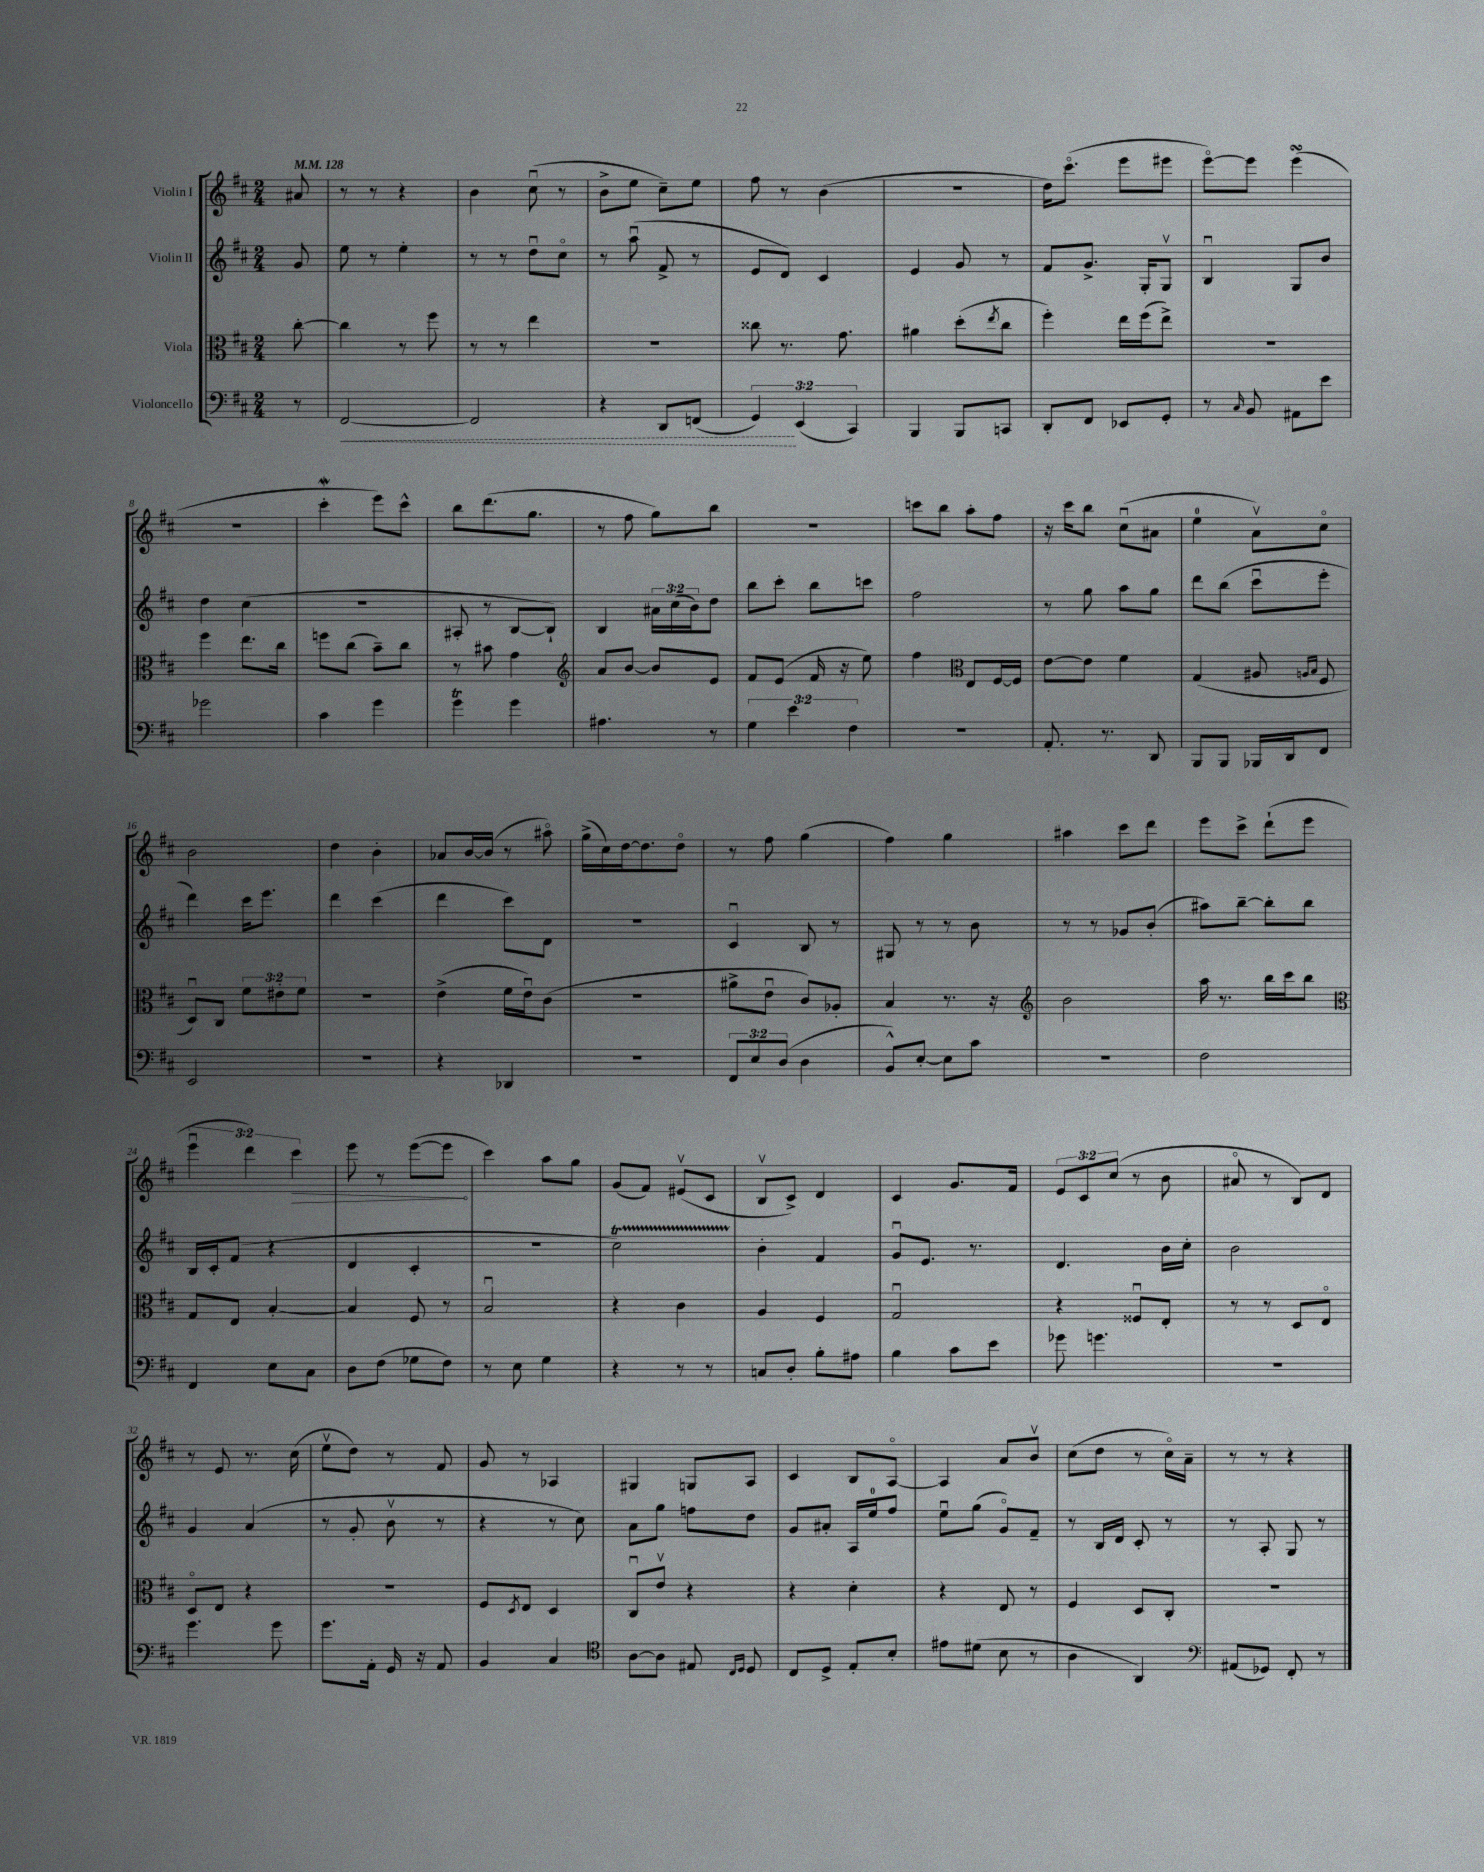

**kern	**dynam	**kern	**kern	**kern	**dynam
*part4	*part4	*part3	*part2	*part1	*part1
*staff4	*staff4	*staff3	*staff2	*staff1	*staff1
*I"Violoncello	*	*I"Viola	*I"Violin II	*I"Violin I	*
*clefF4	*	*clefC3	*clefG2	*clefG2	*
*k[f#c#]	*	*k[f#c#]	*k[f#c#]	*k[f#c#]	*
*M2/4	*	*M2/4	*M2/4	*M2/4	*
*MM128	*	*MM128	*MM128	*MM128	*
=	=	=	=	=	=
8r	.	[8cc#'\	8g/	8a#X/	.
=1	=1	=1	=1	=1	=1
!	!LO:HP:b	!	!	!	!
[2FF#/	<	4cc#\]	8ee\	8r	.
.	.	.	8r	8r	.
.	.	8r	4ee'\	4r	.
.	.	8ff#\	.	.	.
=2	=2	=2	=2	=2	=2
2FF#/]	.	8r	8r	4b\	.
.	.	8r	8r	.	.
.	.	4ee\	8ddu\L	(8cc#u\	.
.	.	.	8cc#\J	8r	.
=3	=3	=3	=3	=3	=3
4r	.	2r	8r	8b^\L	.
.	.	.	(8aau\	8ee\J	.
8DD/L	.	.	8f#^/	8cc#~\L)	.
(8FFn/J	.	.	8r	8ee\J	.
=4	=4	=4	=4	=4	=4
6GG/)	.	8cc##X\	8e/L	8ff#\	.
.	.	8.r	8d/J)	8r	.
(6EE/	[	.	.	.	.
.	.	.	4c#/	(4b\	.
.	.	8.g\	.	.	.
6CC#/)	.	.	.	.	.
=5	=5	=5	=5	=5	=5
4BBB/	.	4a#X\	4e/	2r	.
8BBB/L	.	(8dd'\L	8g/	.	.
.	.	8qee/	.	.	.
8CCn/J	.	8cc#\J	8r	.	.
=6	=6	=6	=6	=6	=6
8DD'/L	.	4ff#'\)	8f#/L	16dd\KL)	.
.	.	.	.	(8.ccc#\J	.
8FF#/J	.	.	8.g^/J	.	.
8EE-X/L	.	16ee\LL	.	8eee\L	.
.	.	(16ff#\J	16G'/KL	.	.
8GG'/J	.	8ee^\J)	8Gv/J	8eee#X\J	.
=7	=7	=7	=7	=7	=7
8r	.	2r	4Bu/	[8eee\L)	.
16qqC#/	.	.	.	.	.
8BB/	.	.	.	8eee\J]	.
8AA#X\L	.	.	8G/L	(4eeesSSS\	.
8e\J	.	.	8b/J	.	.
!!LO:LB:g=z
=8	=8	=8	=8	=8	=8
2g-X\	.	4ff#\	4dd\	2r	.
.	.	8.ee\L	(4cc#\	.	.
.	.	16cc#\Jk	.	.	.
=9	=9	=9	=9	=9	=9
4c#\	.	8ffn\L	2r	4ccc#W'\	.
.	.	(8cc#\J	.	.	.
4g\	.	8b~\L)	.	8eee\L)	.
.	.	8cc#\J	.	8ccc#^^\J	.
=10	=10	=10	=10	=10	=10
4gT\	.	8r	8A#X'/	8bb\L	.
.	.	8b#X\	8r	(8.ddd\	.
4g\	.	4g\	[8B/L	.	.
.	.	.	.	8.gg\J	.
.	.	.	8B`/J])	.	.
=11	=11	=11	=11	=11	=11
*	*	*clefG2	*	*	*
4.A#X\	.	8a/L	4B/	8r	.
.	.	[8b/J	.	8ff#\	.
.	.	8b/L]	24a#X\LL	8gg\L)	.
.	.	.	(24cc#\	.	.
.	.	.	24b\J)	.	.
8r	.	8e/J	8dd\J	8bb\J	.
=12	=12	=12	=12	=12	=12
6G\	.	8f#/L	8bb\L	2r	.
.	.	(8e/J	8ccc#'\J	.	.
6e\	.	.	.	.	.
.	.	16f#/	8bb\L	.	.
.	.	16r	.	.	.
6F#\	.	.	.	.	.
.	.	8ee\)	8cccn\J	.	.
=13	=13	=13	=13	=13	=13
2r	.	4ff#\	2ff#\	8cccn\L	.
.	.	.	.	8bb\J	.
*	*	*clefC3	*	*	*
.	.	8E/L	.	8aa'\L	.
.	.	[16F#/L	.	8ff#\J	.
.	.	16F#/JJ]	.	.	.
=14	=14	=14	=14	=14	=14
8.AA'/	.	[8e\L	8r	16r	.
.	.	.	.	16ccc#\KL	.
.	.	8e\J]	8gg\	8bb\J	.
8.r	.	.	.	.	.
.	.	4f#\	8aa\L	(8cc#u\L	.
8DD/	.	.	8gg\J	8a#X\J	.
=15	=15	=15	=15	=15	=15
8BBB/L	.	(4G/	8ddd\L	4ee\	.
8BBB/J	.	.	(8bb\J	.	.
16BBB-X/LL	.	8A#X/	8ccc#u\L	8av\L)	.
16DD/J	.	.	.	.	.
.	.	16qqAn/LL	.	.	.
.	.	16qqB/JJ	.	.	.
8FF#/J	.	8F#/	8eee'\J	8cc#\J	.
!!LO:LB:g=z
=16	=16	=16	=16	=16	=16
2EE/	.	8Du/L)	4ddd\)	2b\	.
.	.	8C#/J	.	.	.
.	.	12f#\L	16ccc#\KL	.	.
.	.	.	8.eee\J	.	.
.	.	12e#X'\	.	.	.
.	.	12f#\J	.	.	.
=17	=17	=17	=17	=17	=17
2r	.	2r	4ddd\	4dd\	.
.	.	.	(4ccc#\	4b'\	.
=18	=18	=18	=18	=18	=18
4r	.	(4e^\	4ddd\	8a-X/L	.
.	.	.	.	[16b/L	.
.	.	.	.	(16b/JJ]	.
4DD-X/	.	16f#\LL	8ccc#\L)	8r	.
.	.	16eu\J)	.	.	.
.	.	(8c#\J	8d\J	8aa#X\)	.
=19	=19	=19	=19	=19	=19
2r	.	2r	2r	(16gg^\LL	.
.	.	.	.	16cc#\)	.
.	.	.	.	[16dd\J	.
.	.	.	.	8.dd\]	.
.	.	.	.	8dd\J	.
=20	=20	=20	=20	=20	=20
12FF#/L	.	8a#X^\L	4c#u/	8r	.
12E/	.	.	.	.	.
.	.	8eu\J	.	8ff#\	.
(12D/J	.	.	.	.	.
4D\	.	8c#/L)	8B/	(4gg\	.
.	.	8A-X'/J	8r	.	.
=21	=21	=21	=21	=21	=21
8BB^^/L)	.	4B/	8G#X/	4ff#\)	.
[8E'/J	.	.	8r	.	.
8E\L]	.	8.r	8r	4gg\	.
8c#\J	.	.	8b\	.	.
.	.	16r	.	.	.
=22	=22	=22	=22	=22	=22
*	*	*clefG2	*	*	*
2r	.	2b\	8r	4aa#X\	.
.	.	.	8r	.	.
.	.	.	8g-X/L	8ccc#\L	.
.	.	.	(8b'/J	8ddd\J	.
=23	=23	=23	=23	=23	=23
2F#\	.	16aa\	8aa#X\L)	8eee\L	.
.	.	8.r	.	.	.
.	.	.	[8bb~\J	8ccc#^\J	.
.	.	16bb\LL	8bb'\L]	(8ddd`\L	.
.	.	16ccc#\J	.	.	.
.	.	8bb\J	8bb\J	8eee\J	.
!!LO:LB:g=z
=24	=24	=24	=24	=24	=24
*	*	*clefC3	*	*	*
4FF#/	.	8G/L	16B/LL	6eeeu\	.
.	.	.	16c#'/J	.	.
.	.	8E/J	(8f#/J	.	.
.	.	.	.	6ddd\)	.
8E\L	.	[4B'/	4r	.	.
!	!	!	!	!	!LO:HP:b
.	.	.	.	6ccc#\	>
8C#\J	.	.	.	.	.
=25	=25	=25	=25	=25	=25
8D\L	.	4B/]	4d/	8eee\	.
(8F#\J	.	.	.	8r	.
8G-X\L	.	8F#/	4c#'/	([8eee\L	.
8F#\J)	.	8r	.	8eee\J]	.
.	.	.	.	.	]
=26	=26	=26	=26	=26	=26
8r	.	2Bu/	2r	4ccc#\)	.
8E\	.	.	.	.	.
4G\	.	.	.	8aa\L	.
.	.	.	.	8gg\J	.
=27	=27	=27	=27	=27	=27
4r	.	4r	2cc#t\)	(8g/L	.
.	.	.	.	8f#/J)	.
8r	.	4c#\	.	(8e#Xv/L	.
8r	.	.	.	8c#/J	.
=28	=28	=28	=28	=28	=28
8Cn/L	.	4A/	4b'\	8Bv/L	.
8D'/J	.	.	.	8c#^/J)	.
8B'\L	.	4F#/	4f#/	4d/	.
8A#X\J	.	.	.	.	.
=29	=29	=29	=29	=29	=29
4B\	.	2Gu/	8gu/L	4c#/	.
.	.	.	8.e/J	.	.
8c#\L	.	.	.	8.g/L	.
.	.	.	8.r	.	.
8e\J	.	.	.	.	.
.	.	.	.	16f#/Jk	.
=30	=30	=30	=30	=30	=30
8g-X\	.	4r	4.d/	12e/L	.
.	.	.	.	12c#/	.
4.gn\	.	.	.	.	.
.	.	.	.	(12cc#/J	.
.	.	8F##Xu/L	.	8r	.
.	.	8E'/J	16b\LL	8b\	.
.	.	.	16cc#'\JJ	.	.
=31	=31	=31	=31	=31	=31
2r	.	8r	2b\	8a#X/	.
.	.	8r	.	8r	.
.	.	8D/L	.	8B/L)	.
.	.	8E/J	.	8d/J	.
!!LO:LB:g=z
=32	=32	=32	=32	=32	=32
4.g\	.	8D/L	4g/	8r	.
.	.	8E/J	.	8e/	.
.	.	4r	(4a/	8.r	.
8g\	.	.	.	.	.
.	.	.	.	(16cc#\	.
=33	=33	=33	=33	=33	=33
8.g\L	.	2r	8r	8eev\L	.
.	.	.	8g'/	8dd\J)	.
16AA'\Jk	.	.	.	.	.
16GG/	.	.	8bv\	8r	.
16r	.	.	.	.	.
8AA/	.	.	8r	8f#/	.
=34	=34	=34	=34	=34	=34
4BB/	.	8F#/L	4r	8g/	.
.	.	8qD/	.	.	.
.	.	8E/J	.	8r	.
4C#/	.	4D/	8r	4A-X/	.
.	.	.	8cc#\)	.	.
=35	=35	=35	=35	=35	=35
*clefC4	*	*	*	*	*
[8A\L	.	8C#u/L	8a\L	4G#X/	.
8A\J]	.	8ev/J	8gg\J	.	.
8E#X/	.	4r	8ffn\L	8Gn/L	.
16qqC#/LL	.	.	.	.	.
16qqD/JJ	.	.	.	.	.
8D/	.	.	8dd\J	8A/J	.
=36	=36	=36	=36	=36	=36
8C#/L	.	4r	8g/L	4c#/	.
8D^/J	.	.	8a#X'/J	.	.
8E'/L	.	4d'\	16A/LL	8B/L	.
.	.	.	16ee/J	.	.
8B'/J	.	.	8ff#/J	[8A/J	.
=37	=37	=37	=37	=37	=37
8e#X\L	.	4r	8eeu\L	4A/]	.
(8d#X\J	.	.	(8gg\J	.	.
8B\	.	8E/	8g/L)	8a/L	.
8r	.	8r	8f#~/J	8bv/J	.
=38	=38	=38	=38	=38	=38
4A\	.	4F#/	8r	(8cc#\L	.
.	.	.	16B/LL	8dd\J	.
.	.	.	16d/JJ	.	.
4AA/)	.	8D/L	8c#'/	8r	.
.	.	8C#'/J	8r	16cc#\LL)	.
.	.	.	.	16a~\JJ	.
=39	=39	=39	=39	=39	=39
*clefF4	*	*	*	*	*
(8AA#X/L	.	2r	8r	8r	.
8GG-X/J)	.	.	8A'/	8r	.
8FF#'/	.	.	8G/	4r	.
8r	.	.	8r	.	.
==	==	==	==	==	==
*-	*-	*-	*-	*-	*-
